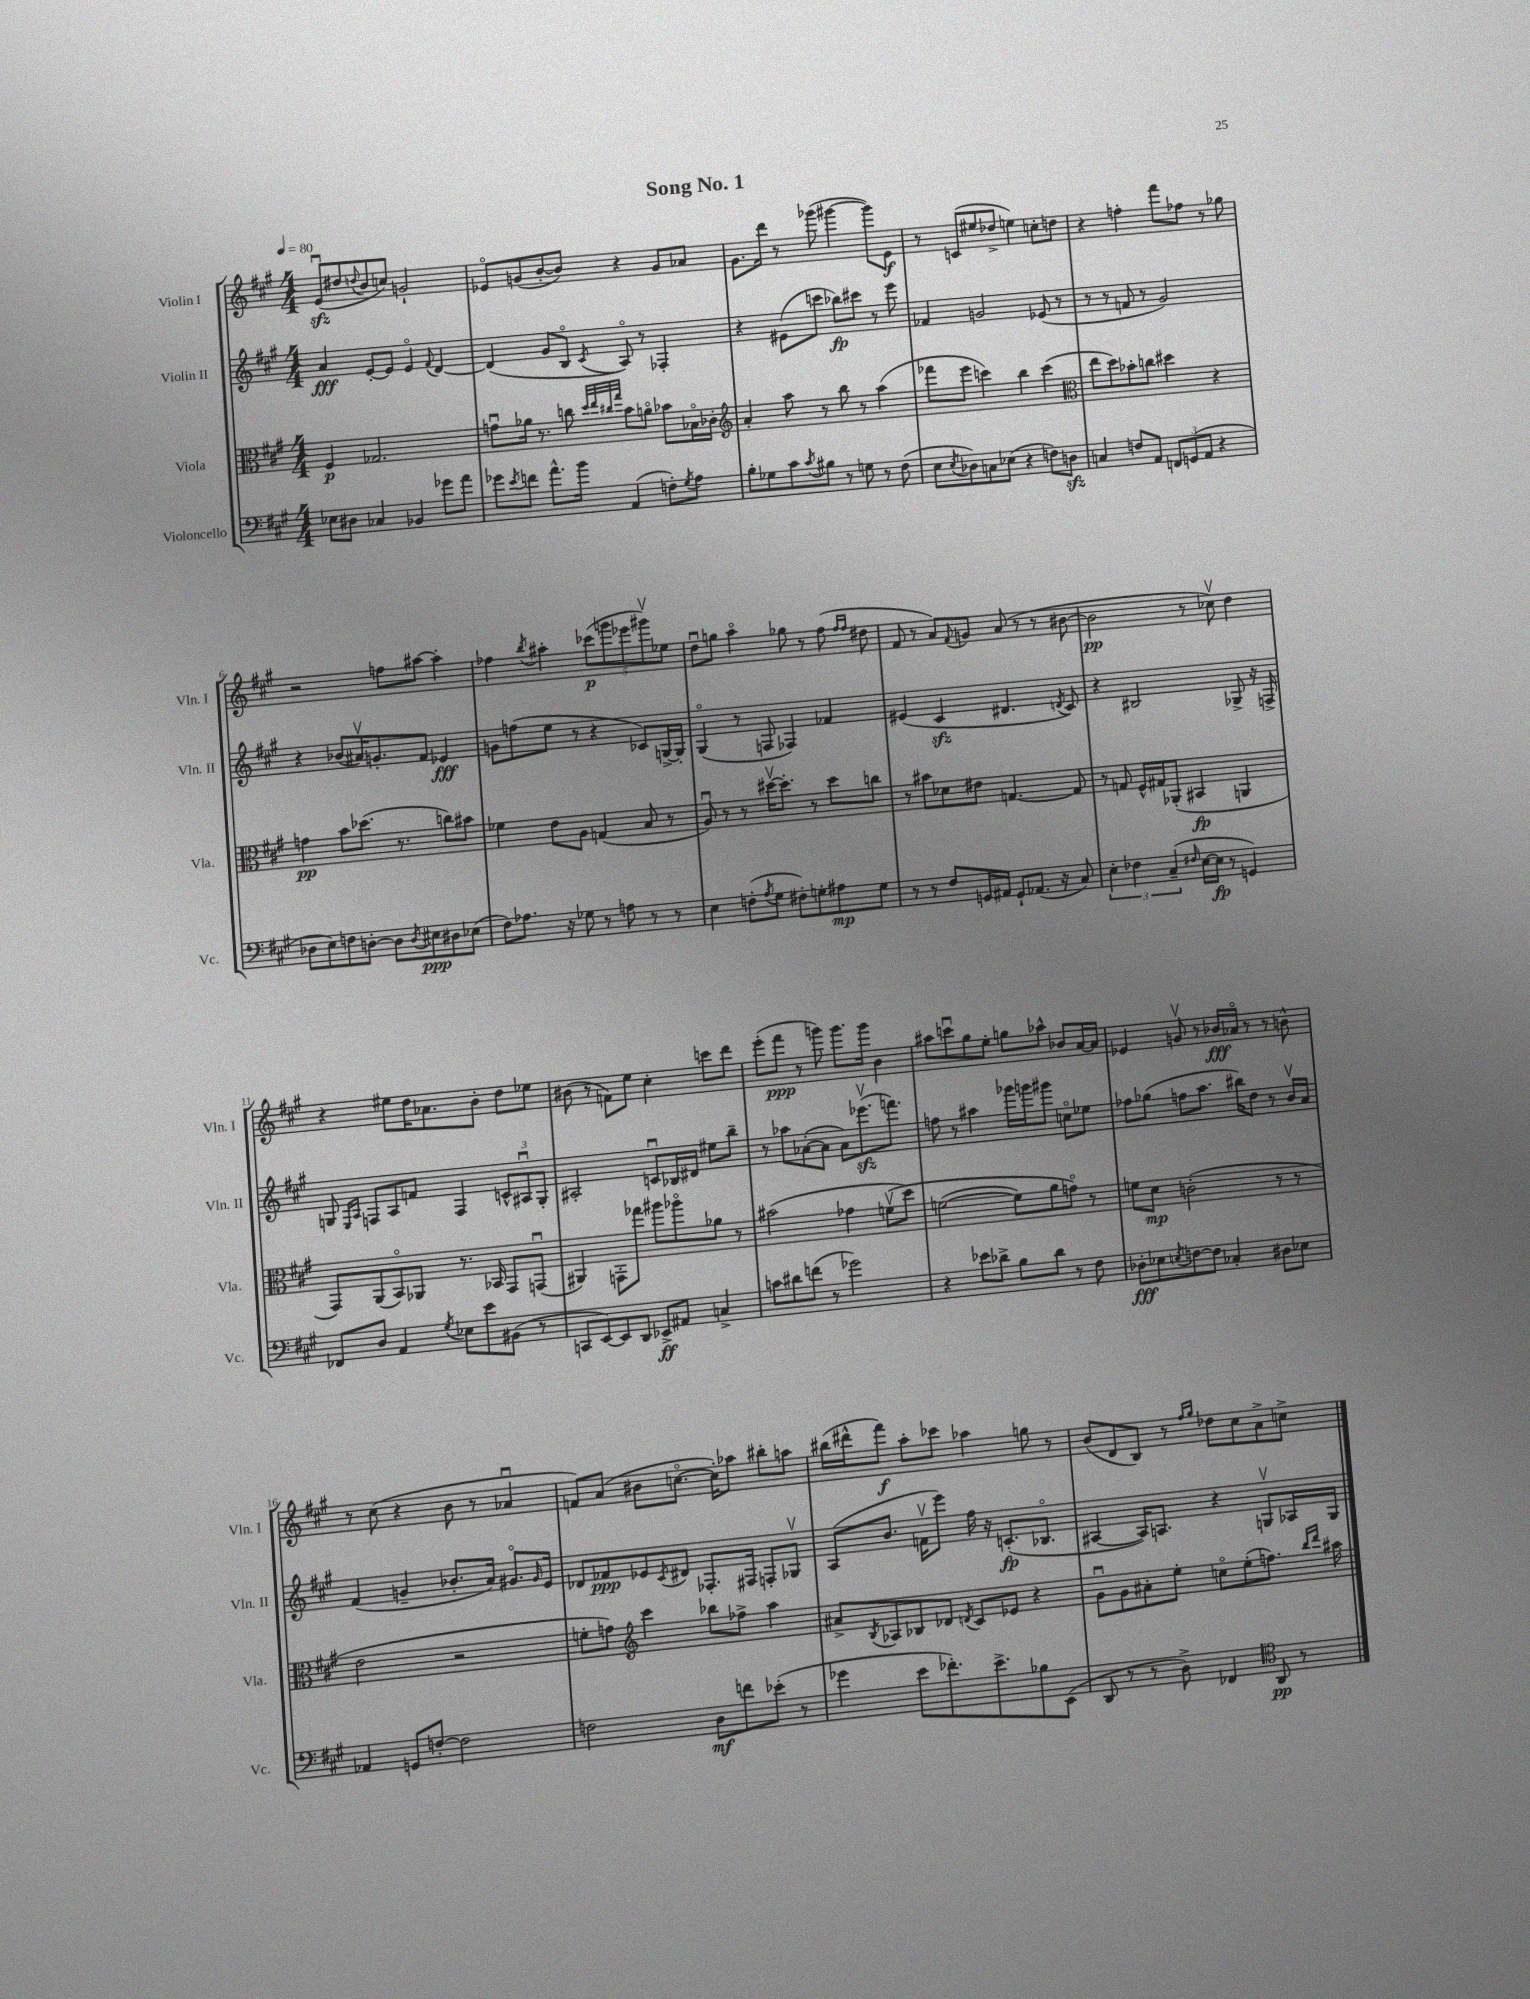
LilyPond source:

\header { title = "Song No. 1" }
<<
\new StaffGroup <<
\new Staff = "s0" \with { instrumentName = "Violin I" shortInstrumentName = "Vln. I" } {
    \clef treble \key a \major \numericTimeSignature \time 4/4 \tempo 4 = 80
    e'8\downbow\sfz( dis''8 \appoggiatura { d''8 } b'8 c''8) g'2-! |
    ees'8\flageolet g'8( b'8~-. b'8) r4 g'8 aes'8 |
    gis'8. d'''16 r8 ges'''8( gis'''4~ gis'''8) e'8\f |
    r8 c'8( eis''8 des''8-> e''4) c''8-. d''8 |
    r4 f''4-. fis'''8 fes''8 r8 ges''8 |
    r2 f''8 ais''8~ ais''4-. |
    fes''4 \acciaccatura { b''8 } ais''4-. \tuplet 5/4 { ces'''8\p( g'''8 ees'''8 gis'''8\upbow) ees''8 } |
    d''8\downbow g''8 a''4\flageolet ges''8 r8 fis''8( \grace { fis''16 fis''16 } dis''8 |
    fis'8 r8 a'8) \appoggiatura { fis'8 } g'8 a'8( r8 r8 bis'8~ |
    bis'2\pp r8 ces''8\upbow) d''4 |
    r4 eis''8 d''16 aes'8. b'8-. d''8 ees''8 |
    bis'8( r8 f'8) e''8 cis''4-. c'''8 d'''8 |
    e'''8-.( fis'''8\ppp r8 g'''8) g'''8. g'''16 b'4 |
    ais''8 c'''8\downbow gis''8 e''8-. g''8 aes''8-^ bes'8 a'16~ a'16 |
    ees'4 g'8\upbow r8 bes'16\fff aes'16\flageolet r8 r8 b'8-^ |
    r8 cis''8( r4 b'8 r8 aes'4\downbow |
    f'8) a'8( bis'8 c''8.~\flageolet c''16-.) aes''8 bis''8-. a''8 |
    bis''16( dis'''16-^ fis'''8\f) a''8-. ces'''8 aes''4 g''8 r8 |
    b'8( d'8 b8) r8 \grace { fis''16 gis''16 } des''8 cis''8 a'8-> c''8-> \bar "|." |
}
\new Staff = "s1" \with { instrumentName = "Violin II" shortInstrumentName = "Vln. II" } {
    \clef treble \key a \major \numericTimeSignature \time 4/4
    a'4\fff e'8~-. e'8 e'4\flageolet \appoggiatura { fis'8 } d'4~ |
    d'4( gis'8 b8\flageolet \acciaccatura { cis'8 } a8\flageolet) r8 fes4-. |
    r4 eis'8( c'''8 bes''8\fp) cis'''8 r8 e'''8 |
    fes'4 g'2 ees'8( r8 |
    r8 r8 f'8 r8 gis'2) |
    r4 bes'8( ais'16\upbow) g'8.-. fis'8 ees'4\fff |
    g'8 f''8( e''8 r8 r4 ces'8) g16~-> g16-. |
    gis4\flageolet( r8 f8 fes4) fes'4 |
    eis'4( cis'4\sfz dis'4. \acciaccatura { d'8 } cis'8) |
    r4 bis2 ges8-> r16 f16-> |
    g8 \grace { e16 a16 } f8 a8 f'8 f4 \tuplet 3/2 { c'8-^ ais8\downbow g8-. } |
    ais2-. c'8\downbow bes16 dis'16 eis''8 b''8-- |
    r8 aes''8 aes'8~-.( aes'8 aes'8) ees'''8.\upbow\sfz( f'''8.) |
    f''8 r8 ais''4 ges'''16 g'''16 gis'''8 c''8\flageolet ees''8 |
    fes''8 ges''8( f''8 a''8. bis''16) d''8 r8 b'16\upbow a'16 |
    fis'4( g'4-- bes'8.-. a'16) gis'8.\flageolet \grace { gis'16 } e'16 |
    des'8 fes'8\ppp ees'8 \acciaccatura { cis'8 } dis'8 fes8.-. fis16 f8-. ges8\upbow |
    a8( b'8. f'16\upbow e'''8) fis''16 r16 c'8.-.\fp( bes8.\flageolet |
    ais4~ ais16) a8. r4 g8\upbow aes16 g16 \bar "|." |
}
\new Staff = "s2" \with { instrumentName = "Viola" shortInstrumentName = "Vla." } {
    \clef alto \key a \major \numericTimeSignature \time 4/4
    fis4\p ges2. |
    g'8\downbow aes'16 r8. c''8 \grace { d''32 e''32 cis''32 gis''32 } b'8 a'8\flageolet bes'8 bes16\flageolet ces'16-. |
    \clef treble a'4-. a''8 r8 b''8 r8 a''4( |
    fes'''8 e'''8 c'''4) b''4 c'''4( |
    \clef alto e''8 d''8) bes'8-. c''8 dis''4 r4 |
    g'4\pp b'8 des''8.( r8. c''8) bis'8 |
    fes'4 e'8 a8 g4( b8 r8 |
    a8\downbow) r8 r8 dis''16~\upbow dis''8.-. r8 dis''8 c''8 |
    r8 bis'8 des'8 eis'8 g4.~ g8 |
    r8 g8 fis16-^ gis16 aes,8-.( bis,4\fp a,4 |
    gis,8) a,8( b,8\flageolet) aes,8 r8. bes,16 gis,8 g,8\downbow( |
    ais,4) g,8-. ges''8 ais''8 aes''8\flageolet aes'8 r8 |
    bis'2( ges'4 f'8\upbow\( d''8) |
    f'2~( f'8) a'8 g'8\flageolet\) r8 |
    f'8 d'8\mp c'2-.( r8 r8 |
    e'2 r2 |
    f'8-. g'8) \clef treble cis'''4 bes''8 fes''8-> a''4 |
    ais'8-> \acciaccatura { b8 } aes8 bes8 des'8 \acciaccatura { d'8 } cis'8 ees'8 r4 |
    gis'8\downbow gis'8 ais'8-. e''8-. c''8\flageolet e''8-.( f''8.) \grace { b''16 d'''16 } ais''16 \bar "|." |
}
\new Staff = "s3" \with { instrumentName = "Violoncello" shortInstrumentName = "Vc." } {
    \clef bass \key a \major \numericTimeSignature \time 4/4
    ees8 dis8 ces4 bes,4 ges'8 a'8 |
    ges'8 \acciaccatura { e'8 } f'8 a'8.-^ b'16 a,4( f8-.) \acciaccatura { gis8 } a8 |
    b8-. ges8 cis'8 \acciaccatura { cis'8 } bis8 r8 g8 r8 fis8( |
    e8 \acciaccatura { e8 } des8) c8 ees8( r4 f8) d8\sfz |
    c4 f8 a,8 \tuplet 3/2 { f,8 g,8( a,8 } r4 |
    des8 e8) f8 d8~-. d8 \acciaccatura { d8 } eis8\ppp dis8 ees8( |
    fis8) aes8. r16 ges8 r8 a8 r8 r8 |
    e4 f8-.( \acciaccatura { a8 } gis8 fis8-.) g8-. ais8\mp g8 |
    r8 r8 fis8 g,16 ais,16 g,8-! aes,8.( r16 cis8) |
    \tuplet 3/2 { e4-. fes4 cis4--( } \grace { fis16 } e16~ e16\fp r8 g,4) |
    fes,8 d8 a,4 \acciaccatura { gis8 } ees8 e'8 bis,8( r8 |
    c,8 e,8~) e,8 d,8 ees,8->\ff ais,8 c4-> |
    c'8 dis'8 f'8( r8 ges'2) |
    r4 ees'8 des'8-> b8 des'8 r8 fis8 |
    des8-.\fff ees8 \acciaccatura { e8 } f8~ f8 ces4-. dis8 ees8 |
    aes,4 g,8 f8~-. f2 |
    f2 d8\mf f'8 ees'8-.( r8 |
    ges'4 e'8 fes'8.-.) e'8.-> bes8 e,8( |
    d,8 r8 r8 d8->) fes,4 \clef tenor a,8\pp r8 \bar "|." |
}
>>
>>
